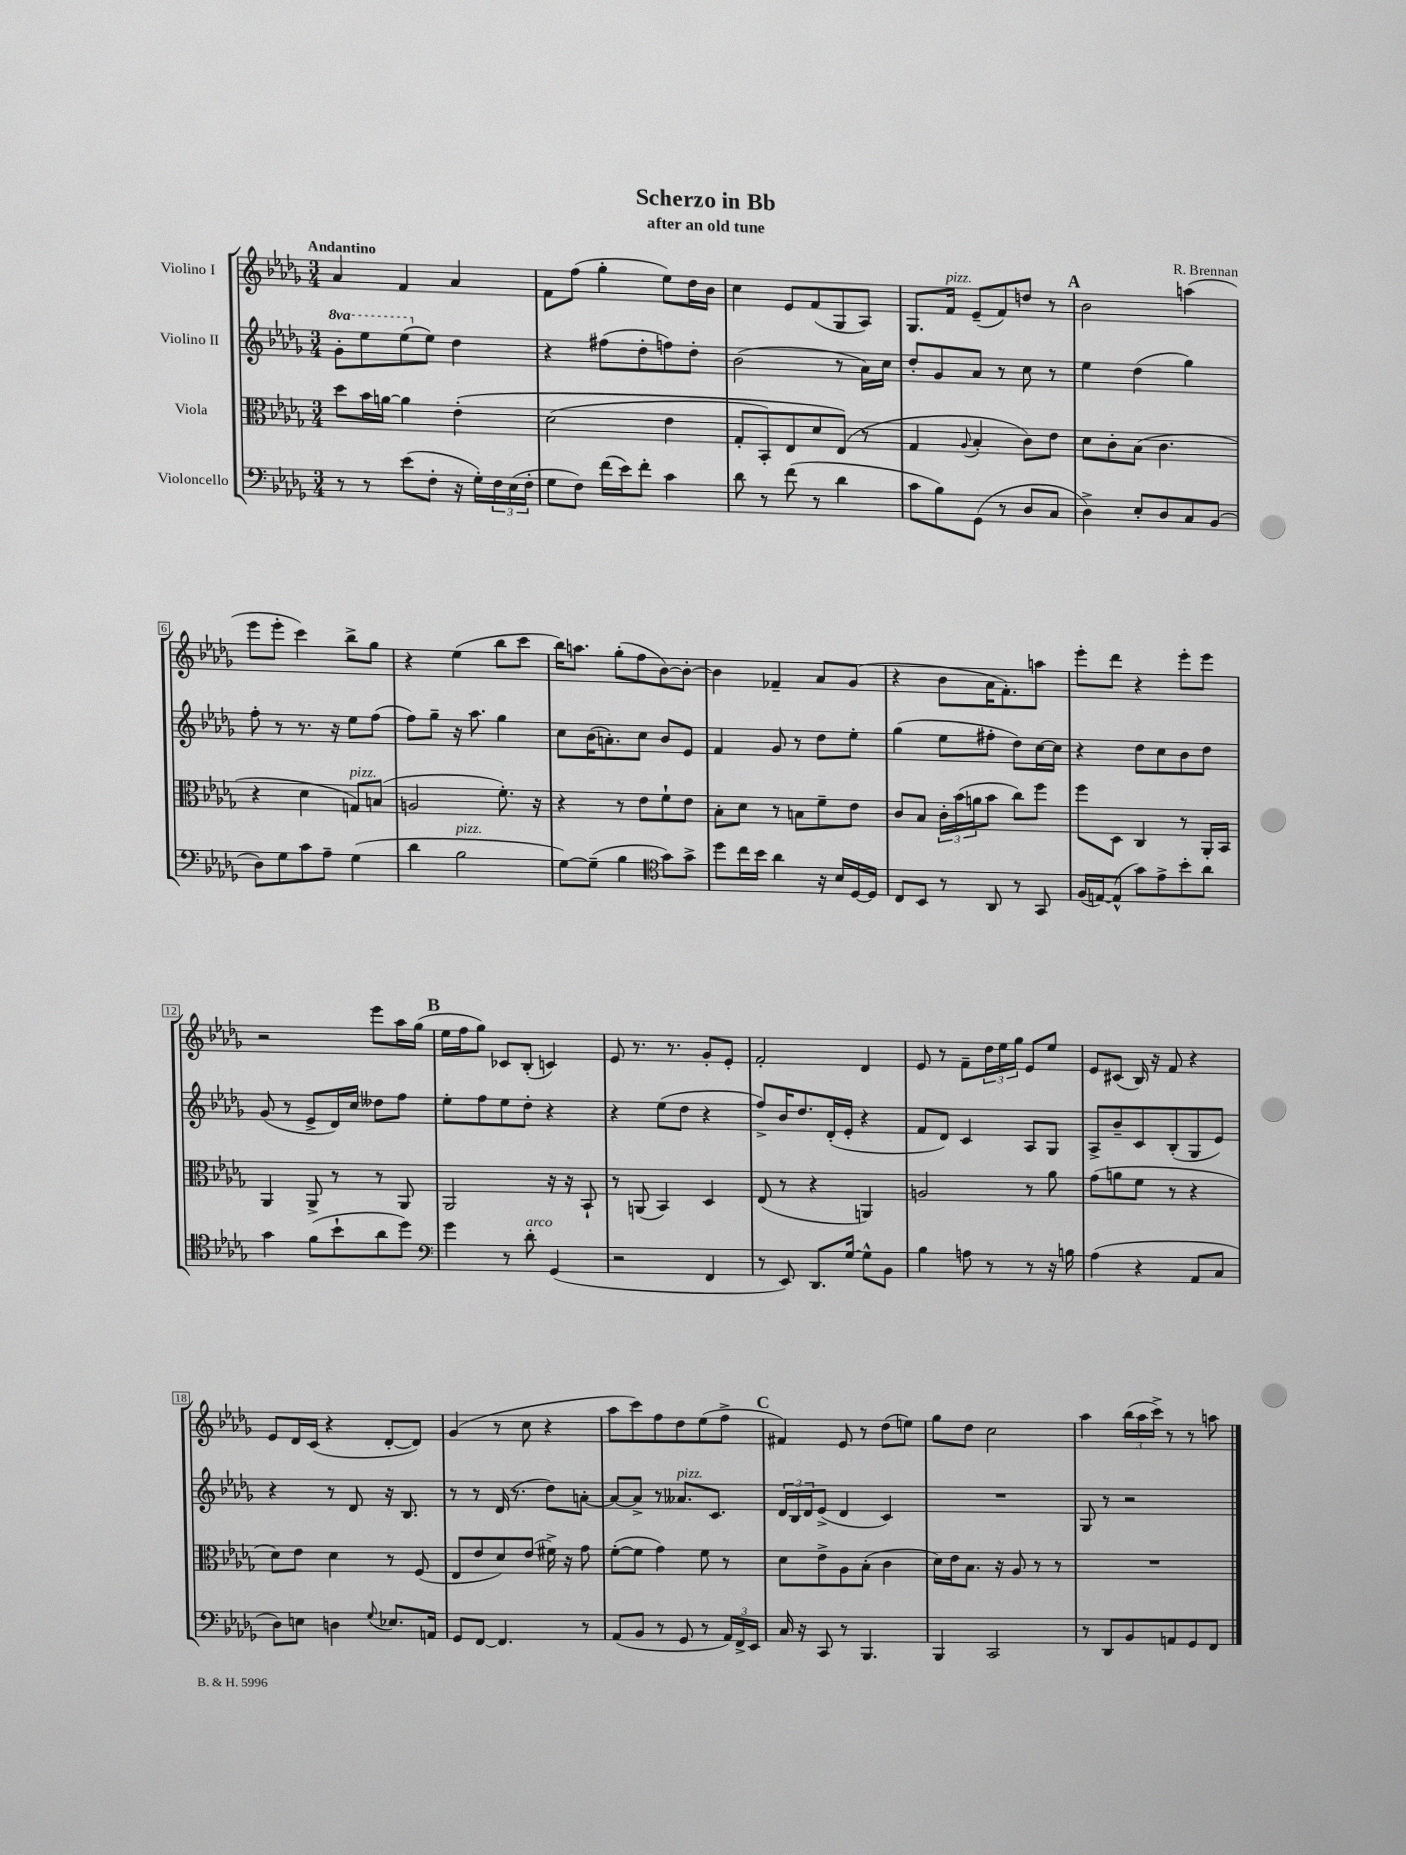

**kern	**kern	**kern	**kern
*staff4	*staff3	*staff2	*staff1
*clefF4	*clefC3	*clefG2	*clefG2
*k[b-e-a-d-g-]	*k[b-e-a-d-g-]	*k[b-e-a-d-g-]	*k[b-e-a-d-g-]
*M3/4	*M3/4	*M3/4	*M3/4
8r	8dd-	8gg-'	4a-
8r	16b-	8eee-	.
.	[16a	.	.
(8e-	4a]	(8eee-	4f
8F'	.	8ee-)	.
16r	&(4e-'	4dd-	4a-
16G-')	.	.	.
24F	.	.	.
(24E-	.	.	.
24F'	.	.	.
=	=	=	=
8G-	(2d-	4r	8f
8F)	.	.	(8ff
(16f	.	(8ff#	4gg-'
16e-)	.	.	.
8f'	.	8dd-'	.
4c	4e-	8ff)	8ee-)
.	.	8dd-'	16dd-
.	.	.	16b-
=	=	=	=
8d-	8G-'	(2b-	4cc
8r	8BB-')	.	.
(8f	8E-	.	8e-
8r	8d-	.	(8f
4d-	(8E-&)	8r	8G-
.	8r	16a-)	8A-)
.	.	16cc	.
=	=	=	=
8c	4G-	8dd-'	8.G-
8B-)	.	8g-	.
.	.	.	16f
.	8qqA-	.	.
(8GG-	4B-'	8a-	(8e-~
8r	.	8r	8f)
8D-	8c)	8cc	8dd
8C	8e-	8r	8r
=	=	=	=
4D-^)	8d-	4ee-	2b-
.	8c'	.	.
8E-'	(8B-	(4dd-	.
8D-	4.c	.	.
8C	.	4gg-)	(4aa
(8BB-	.	.	.
=	=	=	=
8D-)	4r	8ff'	8eee-
8G-	.	8r	8eee-'
8c	4d-	8.r	4ccc)
8A-~	.	.	.
.	.	16r	.
(4G-	8G)	8ee-	8bb-^
.	(8B	(8ff	8gg-
=	=	=	=
4d-	2A	8ff)	4r
.	.	8gg-~	.
2B-	.	16r	(4ee-
.	.	8.aa-	.
.	8.f')	4gg-	8bb-
.	.	.	8ccc
.	16r	.	.
=	=	=	=
[8G-)	4r	8cc	16bb-)
.	.	.	8.aa
(8G-~]	.	(16b-	.
.	.	8.a')	.
4B-	8r	.	(8gg-'
.	8e-	8cc	8ff
*clefC4	*	*	*
8g-)	8f`	8b-	[8b-)
8g-^	8e-	8e-	8b-'_
=	=	=	=
8dd-	8B-'	4f	4b-]
16cc	8d-	.	.
16b-	.	.	.
4a-	8r	8g-	4f-~
.	8B	8r	.
16r	8f~	8dd-	8a-
16B-	.	.	.
[16D-	8e-	8ee-'	(8g-
16D-]	.	.	.
=	=	=	=
8C	8c	(4gg-	4r
8BB-	8B-	.	.
8r	24c'	8ee-	8b-
.	(24b-	.	.
.	24a	.	.
8AA-	8b-	8ff#'	16a-
.	.	.	8.f')
8r	8cc)	8dd-)	.
8GG-	8ff	[16cc	8aa
.	.	16cc]	.
=	=	=	=
(16F	8ff	4r	8eee-'
[16E)	.	.	.
(8E^^]	8D-	.	8ddd-
8g-)	4C	8dd-	4r
8e-^	.	8cc	.
8b-'	8r	8b-	8eee-'
8a-	16AA-'	8dd-	8eee-
.	16BB-	.	.
=	=	=	=
4g-	4AA-	(8g-	2r
.	.	8r	.
(8f	8AA-^	8e-^	.
8b-`	8r	16d-)	.
.	.	16cc	.
8a-	8r	8dd--	8eee-
8dd-)	8AA-	8ff	16aa-
.	.	.	(16gg-
=	=	=	=
*clefF4	*	*	*
4g-	2AA-	8ee-'	16ee-
.	.	.	16ff
.	.	8ff	8gg-)
8r	.	8ee-	8c-
8d-'	.	8dd-'	(8B-'
(4GG-	16r	4r	4c)
.	16r	.	.
.	8BB-`	.	.
=	=	=	=
2r	8r	4r	8e-
.	(8AA	.	8.r
.	4BB-)	(8ee-	.
.	.	.	8.r
.	.	8dd-	.
4FF	4D-	4r	8g-'
.	.	.	8e-'
=	=	=	=
8r	(8E-	8ff^)	2f'
8EE-)	8r	16b-	.
.	.	8.dd-	.
8.DD-	4r	.	.
.	.	(16d-'	.
[16G-	.	16e-'	.
8G-^^]	4AA)	4r	4d-
8BB-	.	.	.
=	=	=	=
4B-	2A	8f	8e-
.	.	8d-)	8r
8A	.	4c	8f~
8r	.	.	24dd-
.	.	.	24ee-
.	.	.	24gg-
8r	8r	8A-	8e-
16r	8a-	8G-	8ee-
16B	.	.	.
=	=	=	=
(4A-	(8g-	8A-^	8e-
.	8a	8b-~	(8c#
4r	8f	8c	16B-)
.	.	.	16r
.	8r	(8B-'	8f
8AA-	4r	8G-	4r
8C	.	8e-)	.
=	=	=	=
8D-)	8d-)	4r	8e-
8E	8e-	.	16d-
.	.	.	(16c
4D	4d-	8r	4r
.	.	8d-	.
8qqG-	.	.	.
8.E-	8r	16r	[8d-'
.	.	8.B-	.
.	(8F	.	8d-])
16AA	.	.	.
=	=	=	=
8GG-	8E-	8r	(4g-
[8FF	8e-	8r	.
4.FF]	8d-)	(16d-	8r
.	.	8.r	.
.	(8e-	.	8cc
.	16f#^)	8dd-)	4r
.	16r	.	.
8r	8g-	[8a'	.
=	=	=	=
(8AA-	([8f'	8a_	8aa-
8BB-	8f]	8a^]	8ccc)
8r	4g-)	8r	8ff
8GG-	.	8.a--	8dd-
8r	8f	.	(8ee-
.	.	8.c	.
24AA-)	8r	.	8ff^
24FF^	.	.	.
24EE-	.	.	.
=	=	=	=
16C	8d-	24d-	4f#)
.	.	24B-	.
16r	.	.	.
.	.	24d-	.
8CC	8e-^	(8e-^	.
8r	8A-	4d-	8e-
4.BBB-	(8B-'	.	8r
.	4c	4c)	(8dd-
.	.	.	8ee)
=	=	=	=
4BBB-	16d-)	2.r	8gg-
.	16e-	.	.
.	8.B-	.	8dd-
2CC	.	.	2cc
.	16r	.	.
.	8A-	.	.
.	8r	.	.
.	8r	.	.
=	=	=	=
8r	2.r	8G-	4aa-
8DD-	.	8r	.
8BB-	.	2r	(24bb-
.	.	.	24aa-
.	.	.	24ccc^)
8AA	.	.	8r
8GG-	.	.	8r
8FF	.	.	8aa
==	==	==	==
*-	*-	*-	*-
